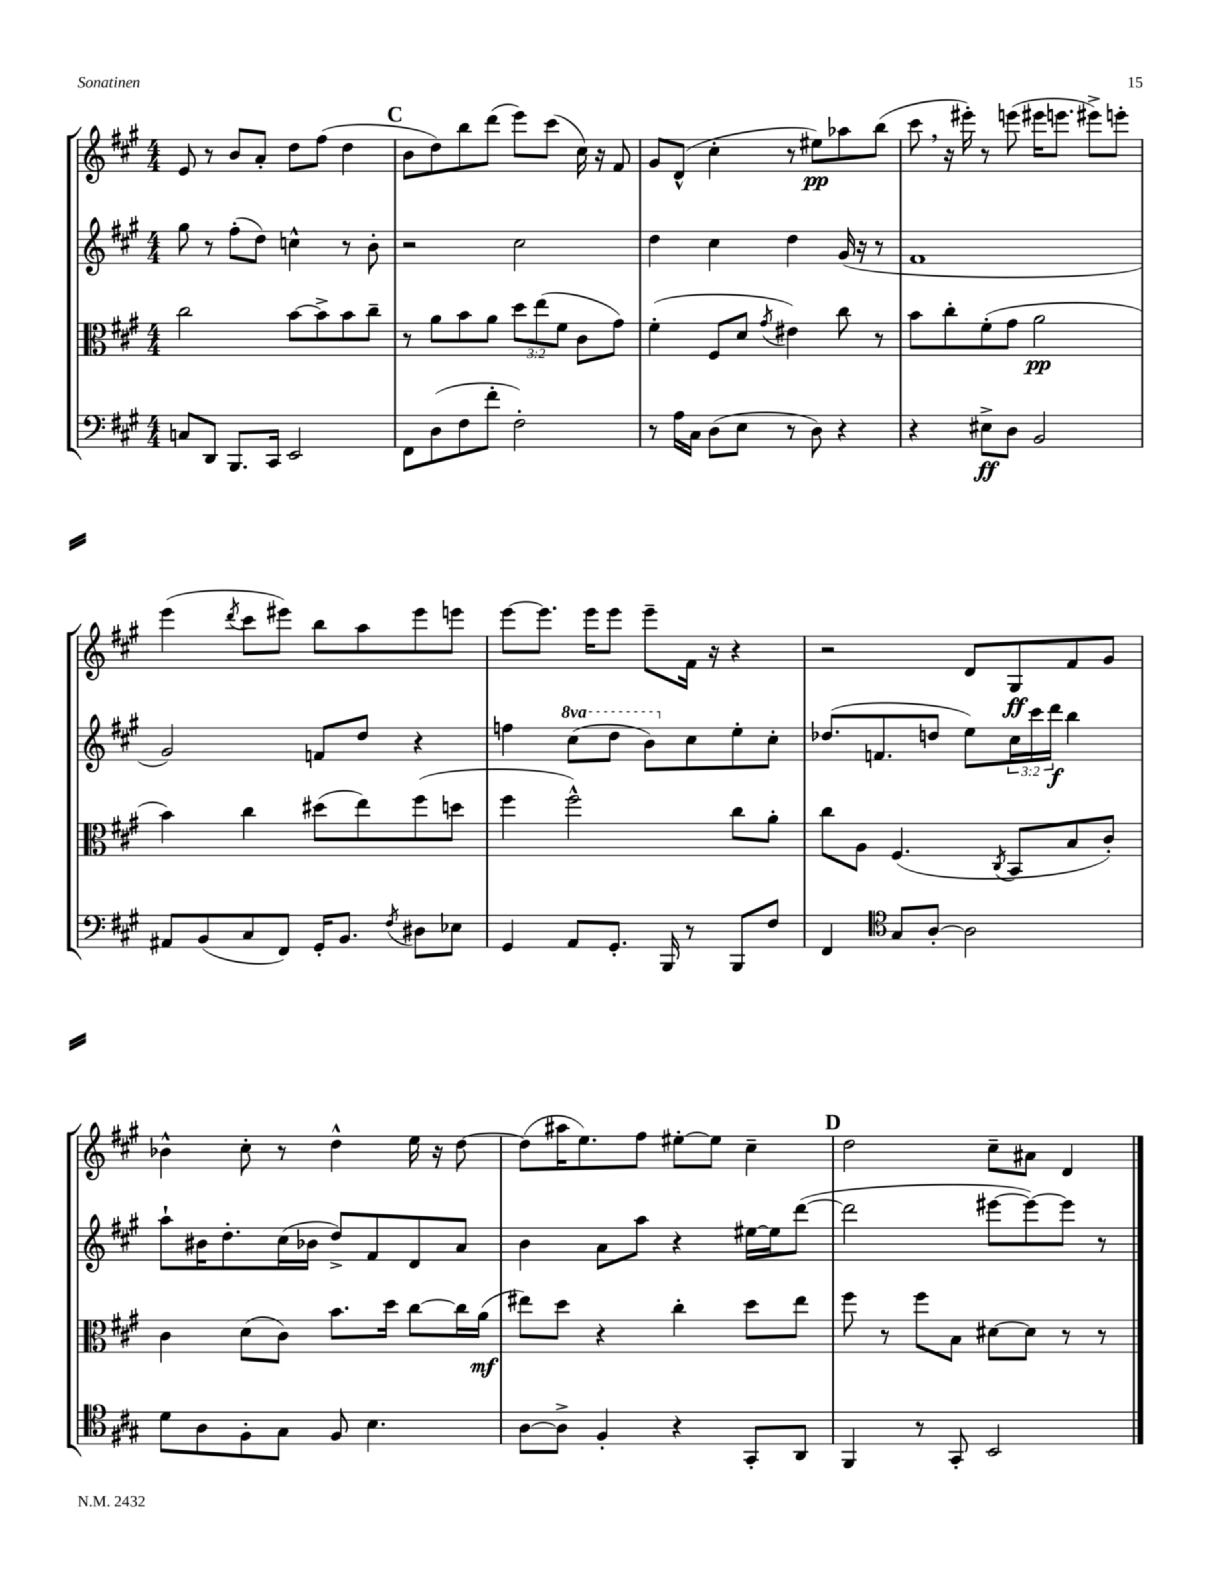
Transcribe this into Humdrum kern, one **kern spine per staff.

**kern	**kern	**kern	**kern
*staff4	*staff3	*staff2	*staff1
*clefF4	*clefC3	*clefG2	*clefG2
*k[f#c#g#]	*k[f#c#g#]	*k[f#c#g#]	*k[f#c#g#]
*M4/4	*M4/4	*M4/4	*M4/4
8C	2cc#	8gg#	8e
8DD	.	8r	8r
8.BBB	.	(8ff#'	8b
.	.	8dd)	8a'
16CC#	.	.	.
2EE	[8b	4cc^^	8dd
.	8b^]	.	(8ff#
.	8b	8r	4dd
.	8cc#~	8b'	.
=	=	=	=
8FF#	8r	2r	8b
(8D	8a	.	8dd)
8F#	8b	.	8bb
8f#'	8a	.	(8ddd
2F#')	12dd	2cc#	8eee)
.	(12ee	.	.
.	.	.	(8ccc#
.	12f#	.	.
.	8c#	.	16cc#)
.	.	.	16r
.	8g#)	.	8f#
=	=	=	=
8r	(4f#'	4dd	8g#
16A	.	.	(8d^^
16C#	.	.	.
(8D	8F#	4cc#	4cc#'
8E	8d	.	.
.	8qg#	.	.
8r	4e#)	4dd	8r
8D)	.	.	8ee#)
4r	8cc#	(16g#	8aa-
.	.	16r	.
.	8r	8r	(8bb
=	=	=	=
4r	8b	1f#	8ccc#
.	8cc#'	.	16r
.	.	.	16eee#')
8E#^	(8f#'	.	8r
8D	8g#	.	(8eee
2BB	2a	.	16eee#
.	.	.	8.eee
.	.	.	8eee#^)
.	.	.	8eee'
=	=	=	=
8AA#	4b)	2g#)	(4eee
(8BB	.	.	.
.	.	.	8qddd
8C#	4cc#	.	8ccc#
8FF#)	.	.	8eee#)
16GG#'	(8dd#	8f	8bb
8.BB	.	.	.
.	8ee)	8dd	8aa
8qF#	.	.	.
8D#	(8ff#	4r	8eee#
8E-	8dd	.	8eee
=	=	=	=
4GG#	4ff#	4ff	[8eee
.	.	.	8.eee]
8AA	2ff#^^)	(8ccc#	.
.	.	.	16eee
8.GG#'	.	8ddd	8eee
.	.	8bb)	8eee~
16BBB	.	.	.
8r	.	8cc#	16f#
.	.	.	16r
8BBB	8cc#	8ee'	4r
8F#	8a'	8cc#'	.
=	=	=	=
4FF#	8cc#	(8.dd-	2r
.	8A	.	.
.	.	8.f	.
*clefC4	*	*	*
8G#	(4.F#	.	.
[8A'	.	8dd	.
2A]	.	8ee)	8d
.	8qC#	.	.
.	8BB	24cc#	8G#
.	.	24ccc#	.
.	.	24ddd	.
.	8B	4bb	8f#
.	8c#')	.	8g#
=	=	=	=
8d	4c#	8aa`	4b-^^
8A	.	16b#	.
.	.	8.dd'	.
8F#'	(8d	.	8cc#'
8G#	8c#)	(16cc#	8r
.	.	16b-	.
8F#	8.b	8dd^)	4dd^^
4.B	.	8f#	.
.	16dd	.	.
.	[8cc#	8d	16ee
.	.	.	16r
.	16cc#]	8a	[8dd
.	(16a	.	.
=	=	=	=
[8A	8ee#)	4b	(8dd]
8A^]	8dd	.	16aa#
.	.	.	8.ee)
4F#'	4r	8a	.
.	.	8aa	8ff#
4r	4cc#'	4r	[8ee#'
.	.	.	8ee#]
8GG#'	8dd	[16ee#	4cc#~
.	.	16ee#]	.
8AA	8ee#	([8ddd	.
=	=	=	=
4FF#	8ff#	2ddd]	2dd
.	8r	.	.
8r	8ff#	.	.
8GG#'	8B	.	.
2BB	[8d#	[8eee#	8cc#~
.	8d#]	8eee#_)	8a#
.	8r	8eee#]	4d
.	8r	8r	.
==	==	==	==
*-	*-	*-	*-
